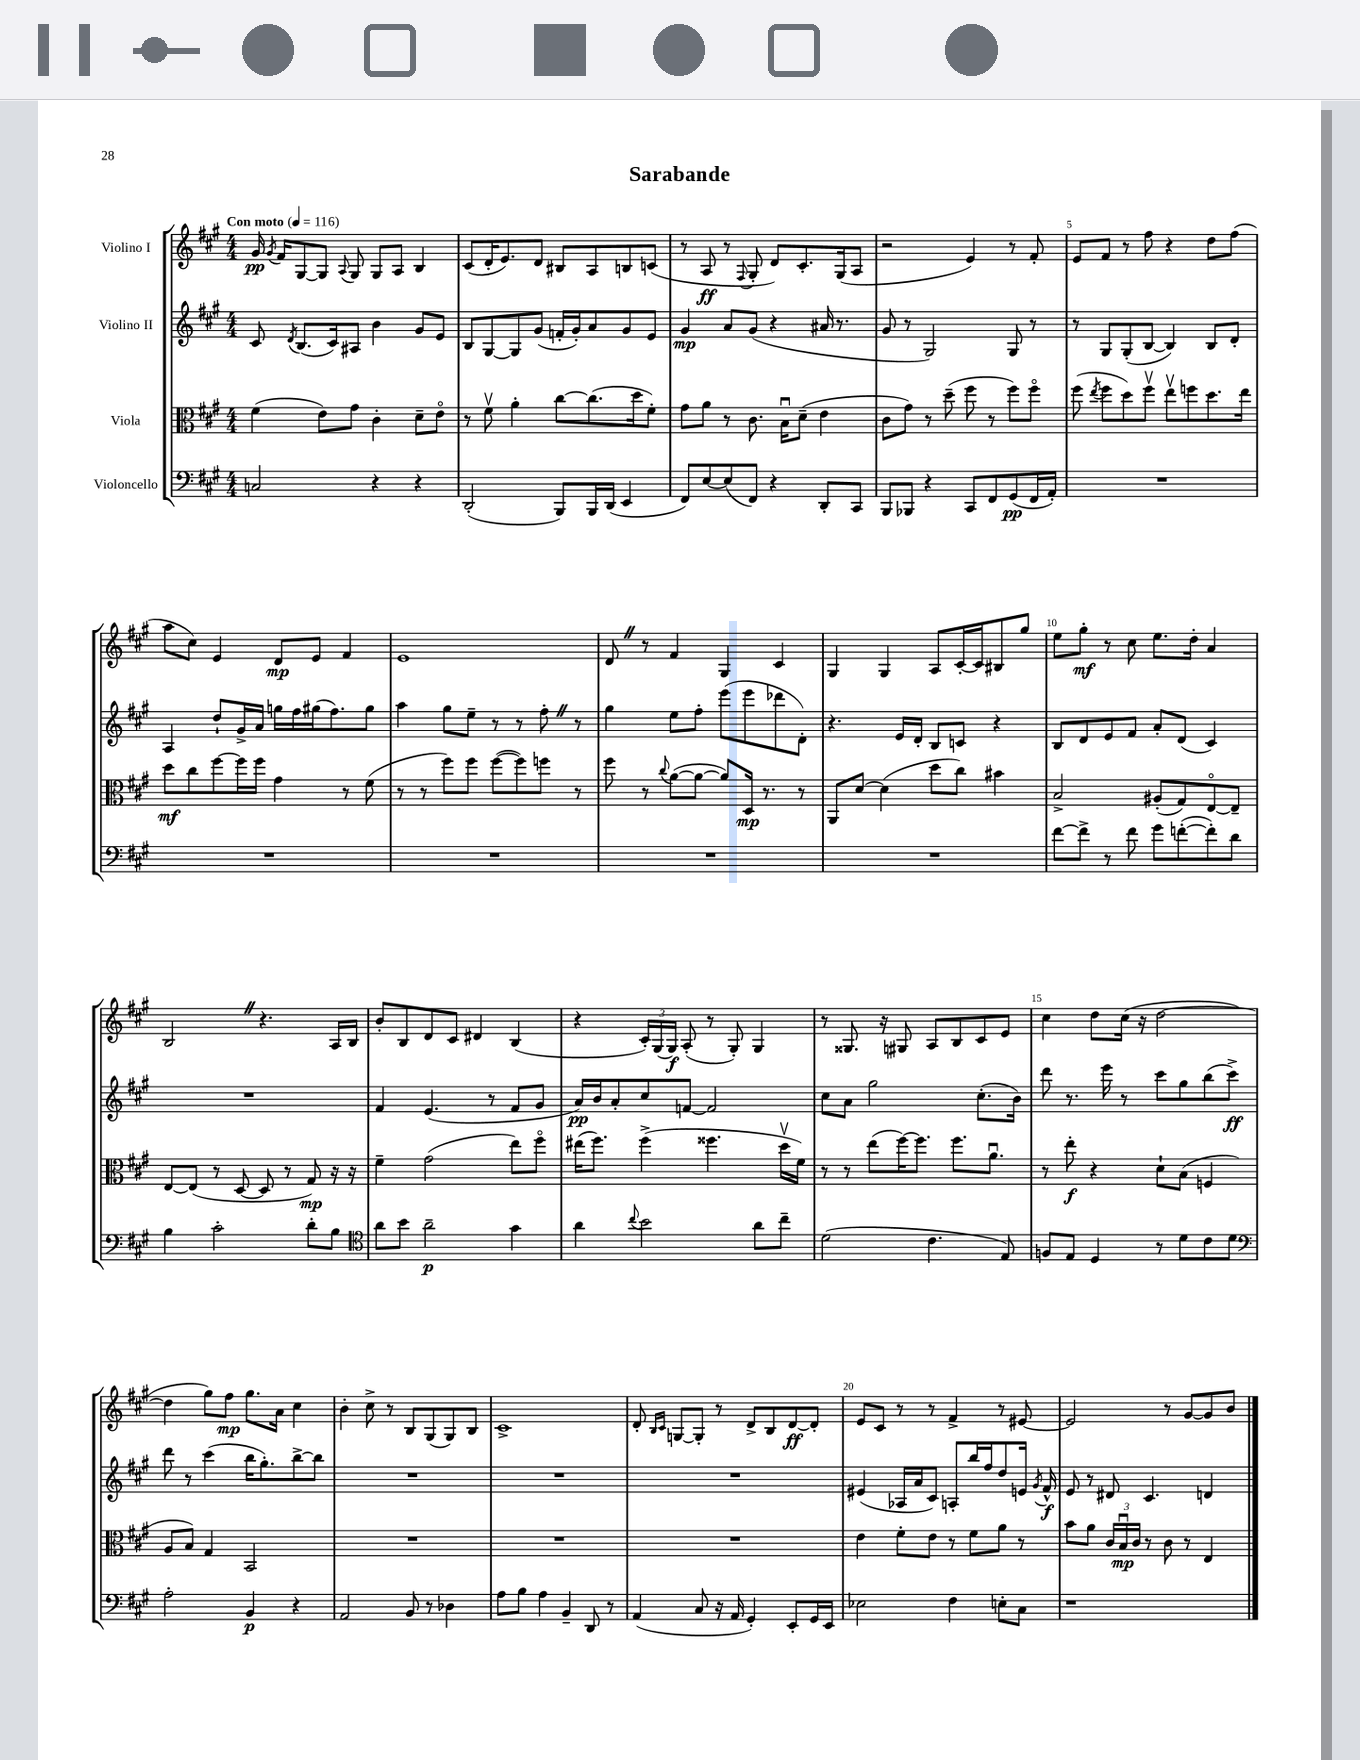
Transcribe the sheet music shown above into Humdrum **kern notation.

**kern	**kern	**kern	**kern
*staff4	*staff3	*staff2	*staff1
*clefF4	*clefC3	*clefG2	*clefG2
*k[f#c#g#]	*k[f#c#g#]	*k[f#c#g#]	*k[f#c#g#]
*M4/4	*M4/4	*M4/4	*M4/4
*MM116	*MM116	*MM116	*MM116
2C	(4f#	8c#	16g#
.	.	.	8qg#
.	.	.	16f#
.	.	8qd	.
.	.	(8.B	[8G#
.	8e)	.	8G#]
.	.	16c#)	.
.	.	.	8qqA
.	8g#	8A#	8G#
4r	4c#'	4b	8G#
.	.	.	8A
4r	8d~	8g#	4B
.	8eo	8e	.
=	=	=	=
(2DD'	8r	8B	(8c#
.	8f#v	[8G#	16d'
.	.	.	8.e)
.	4a'	8G#]	.
.	.	(8g#	8d
8BBB)	[8cc#	16f'	8B#
.	.	16g#')	.
16BBB	(8.cc#]	8a	8A
(16DD	.	.	.
4EE	.	8g#	8B
.	16dd	.	.
.	8f#')	8e	(8c
=	=	=	=
8FF#)	8g#	4g#	8r
[8E	8a	.	8A
(8E]	8r	8a	8r
.	.	.	8qqF#
8FF#)	8.c#	(8g#	8G#'
4r	.	4r	8d)
.	16Bu	.	.
.	(8d~	.	8.c#'
8DD'	4e	16a#	.
.	.	8.r	(16G#
8CC#	.	.	8A
=	=	=	=
8BBB	8c#	8g#	2r
8BBB-	8g#)	8r	.
4r	8r	2G#)	.
.	(8dd~	.	.
8CC#	8ff#	.	4e)
8FF#	8r	.	.
(8GG#	8ff#)	8G#	8r
16FF#	8ff#o	8r	8f#'
16AA')	.	.	.
=	=	=	=
1r	(8ff#	8r	8e
.	8qee	.	.
.	8ff#	8G#	8f#
.	8dd)	(8G#'	8r
.	8ff#v	[8B	8ff#
.	8eev	4B])	4r
.	8ff	.	.
.	8.dd	8B	8dd
.	.	8d'	(8ff#
.	16ee	.	.
=	=	=	=
1r	8dd	4A	8aa
.	8cc#	.	8cc#)
.	[8ff#	8dd`	4e
.	16ff#]	16g#^	.
.	16ff#	16a	.
.	4g#	16gg	8d
.	.	16ff#	.
.	.	(16gg#	8e
.	.	8.ff#)	.
.	8r	.	4f#
.	(8f#	8gg#	.
=	=	=	=
1r	8r	4aa	1e
.	8r	.	.
.	8ff#)	8gg#	.
.	8ff#	8ee~	.
.	([8ff#	8r	.
.	8ff#])	8r	.
.	8ff	8ff#'	.
.	8r	8r	.
=	=	=	=
1r	8ff#	4gg#	8d
.	8r	.	8r
.	8qqcc#	.	.
.	([8a	8ee	4f#
.	8a_	8ff#'	.
.	8a])	(8eee	4G#
.	16D	8eee	.
.	8.r	.	.
.	.	8ddd-	4c#
.	8r	8d')	.
=	=	=	=
1r	8AA	4.r	4G#
.	[8d	.	.
.	(4d]	.	4G#
.	.	16e	.
.	.	16d'	.
.	8dd	8B	8A
.	8cc#)	8c	[16c#'
.	.	.	16c#]
.	4b#	4r	8B#
.	.	.	8gg#
=	=	=	=
[8f#	2B^	8B	8ee
8f#^]	.	8d	8gg#'
8r	.	8e	8r
8f#	.	8f#	8cc#
8g#	(8A#'	8a'	8.ee
([8f'	8G#)	(8d	.
.	.	.	16dd'
8f'])	[8Eo	4c#)	4a
8d	8E~]	.	.
=	=	=	=
4B	[8E	1r	2B
.	(8E]	.	.
2c#'	8r	.	.
.	[8D	.	.
.	8D]	.	4.r
.	8r	.	.
8d'	8G#)	.	.
8B	16r	.	16A
.	16r	.	16B
=	=	=	=
*clefC4	*	*	*
8a	4f#~	4f#	8b'
8b	.	.	8B
2a~	(2g#	(4.e	8d
.	.	.	8c#
.	.	.	4d#
.	.	8r	.
4g#	8ee)	8f#	(4B
.	8ff#o	8g#	.
=	=	=	=
4a	(16ee#	16a)	4r
.	8.ff#)	16b	.
.	.	8a'	.
8qqcc#	.	.	.
2b	(4ff#^	8cc#	24c#')
.	.	.	(24G#
.	.	.	24G#)
.	.	[8f	(8A'
.	4.ff##	2f]	8r
.	.	.	8G#')
8a	.	.	4G#
8cc#~	16ddv	.	.
.	16f#)	.	.
=	=	=	=
(2d	8r	8cc#	8r
.	8r	8a	8.G##
.	(8ee	2gg#	.
.	.	.	16r
.	[16ff#)	.	8G#
.	8.ff#]	.	.
4.c#	.	.	8A
.	8.ff#	.	8B
.	.	(8.cc#'	8c#
.	8.au	.	.
8E)	.	.	8e
.	.	16b)	.
=	=	=	=
8F	8r	8ddd	4cc#
8E	8ee'	8.r	.
4D	4r	.	8dd
.	.	16eee	.
.	.	8r	(16cc#
.	.	.	16r
8r	8d`	8ccc#	[2dd
8d	(8B	8gg#	.
8c#	4F	(8bb	.
8d	.	8ccc#^)	.
=	=	=	=
*clefF4	*	*	*
2A'	8A	8ddd	4dd]
.	8B)	8r	.
.	4G#	(4ccc#	8gg#)
.	.	.	8ff#
4BB	2BB	16bb	8.gg#
.	.	8.gg#')	.
.	.	.	16a
4r	.	[8bb^	4cc#
.	.	8bb]	.
=	=	=	=
2AA	1r	1r	4b'
.	.	.	8cc#^
.	.	.	8r
8BB	.	.	8B
8r	.	.	(8G#
4D-	.	.	8G#)
.	.	.	8B
=	=	=	=
8A	1r	1r	1c#^
8B	.	.	.
4A	.	.	.
4BB~	.	.	.
8DD	.	.	.
8r	.	.	.
=	=	=	=
(4AA	1r	1r	8d'
.	.	.	16qqB
.	.	.	16qqc#
.	.	.	[8G
8C#	.	.	8G']
16r	.	.	8r
16AA	.	.	.
4GG#')	.	.	8d^
.	.	.	8B
8EE'	.	.	[8d
16GG#	.	.	8d']
16EE	.	.	.
=	=	=	=
2E-	4e	(4e#	8e
.	.	.	8c#
.	8f#'	16A-	8r
.	.	16a	.
.	8e	8c#)	8r
4F#	8r	8A'	4f#^
.	8f#	16bb	.
.	.	16ff#	.
8E'	8a	8dd	8r
8C#	8r	16e	[8e#
.	.	8qg#	.
.	.	16f#^^	.
=	=	=	=
1r	8b	8e	2e#]
.	8a	8r	.
.	24c#	8d#	.
.	24Bu	.	.
.	24c#	.	.
.	8r	4.c#	.
.	8c#	.	8r
.	8r	.	[8g#
.	4E	4d	8g#]
.	.	.	8b
==	==	==	==
*-	*-	*-	*-
